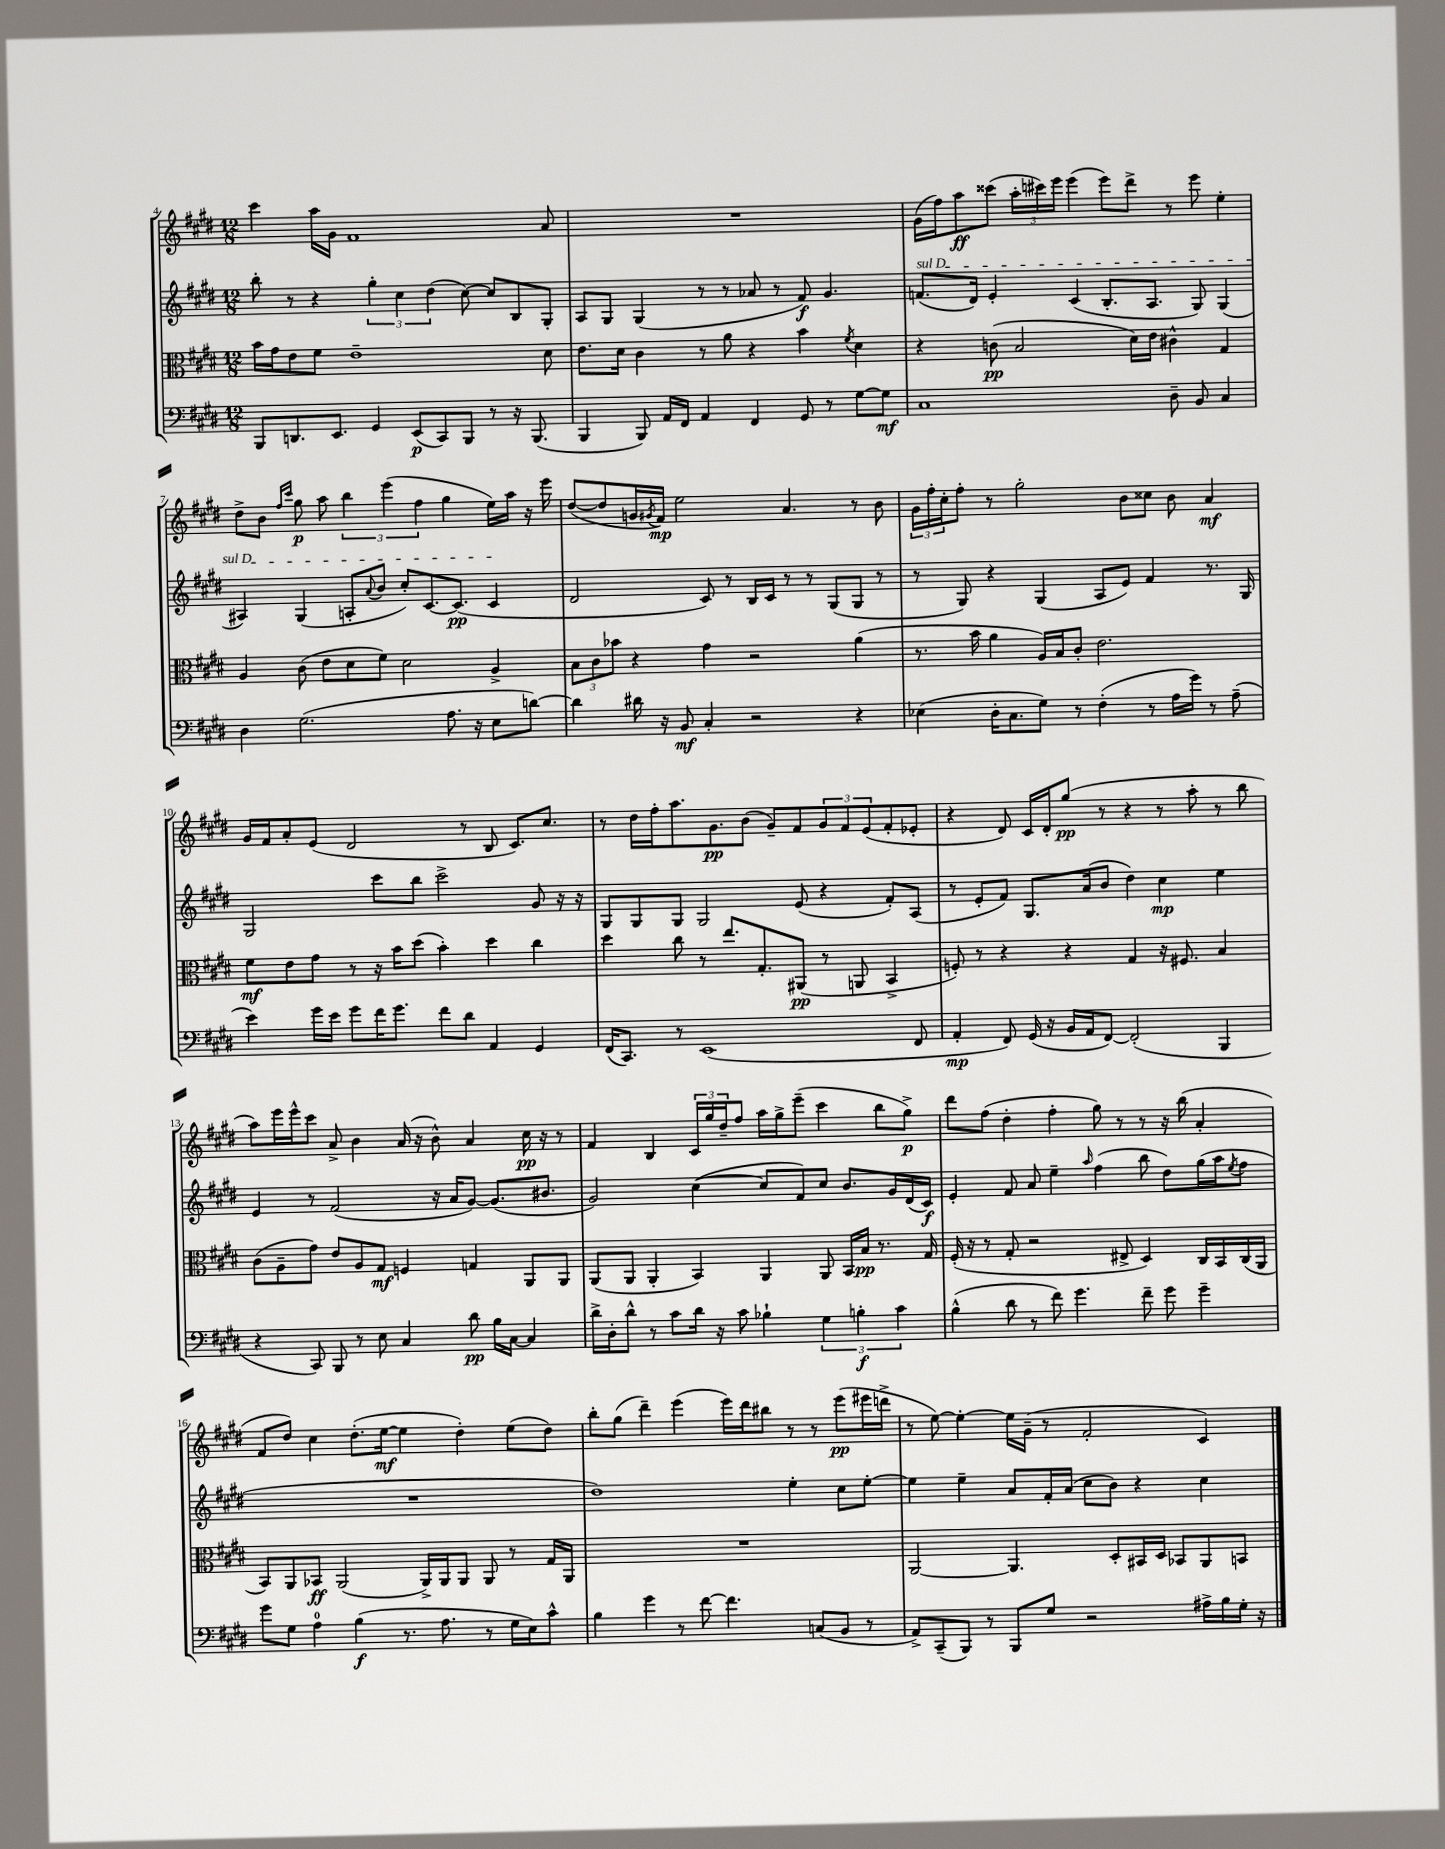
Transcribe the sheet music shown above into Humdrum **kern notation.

**kern	**dynam	**kern	**dynam	**kern	**dynam	**kern	**dynam
*part4	*part4	*part3	*part3	*part2	*part2	*part1	*part1
*staff4	*staff4	*staff3	*staff3	*staff2	*staff2	*staff1	*staff1
*clefF4	*	*clefC3	*	*clefG2	*	*clefG2	*
*k[f#c#g#d#]	*	*k[f#c#g#d#]	*	*k[f#c#g#d#]	*	*k[f#c#g#d#]	*
*M12/8	*	*M12/8	*	*M12/8	*	*M12/8	*
=4	=4	=4	=4	=4	=4	=4	=4
8BBB/L	.	16b\LL	.	8bb'\	.	4ccc#\	.
.	.	16g#\J	.	.	.	.	.
8.DDn/	.	8e\	.	8r	.	.	.
.	.	8f#\J	.	4r	.	16aa\LL	.
8.EE/J	.	.	.	.	.	16g#\JJ	.
.	.	1e~	.	.	.	1f#	.
4GG#/	.	.	.	6gg#'\	.	.	.
.	.	.	.	6cc#\	.	.	.
(8EE/L	p	.	.	.	.	.	.
.	.	.	.	(6dd#\	.	.	.
8CC#/)	.	.	.	.	.	.	.
8BBB/J	.	.	.	[8cc#\)	.	.	.
8r	.	.	.	8cc#/L]	.	.	.
16r	.	.	.	8B/	.	.	.
(8.BBB/	.	.	.	.	.	.	.
.	.	8d#\	.	8G#'/J	.	8a/	.
=5	=5	=5	=5	=5	=5	=5	=5
4BBB/	.	8.e\L	.	8A/L	.	1.r	.
.	.	.	.	8G#/J	.	.	.
.	.	16d#\Jk	.	.	.	.	.
8BBB/)	.	4c#\	.	(4G#/	.	.	.
16AA/LL	.	.	.	.	.	.	.
16FF#/JJ	.	.	.	.	.	.	.
4AA/	.	8r	.	8r	.	.	.
.	.	8a\	.	8r	.	.	.
4FF#/	.	4r	.	8a-X/	.	.	.
.	.	.	.	8r	.	.	.
8GG#/	.	4b\	.	8f#/)	f	.	.
8r	.	.	.	4.g#/	.	.	.
.	.	8qf#/	.	.	.	.	.
[8G#\L	.	4d#\	.	.	.	.	.
8G#\J]	mf	.	.	.	.	.	.
=6	=6	=6	=6	=6	=6	=6	=6
!	!	!	!	!LO:TX:a:i:t=sul D	!	!	!
1C#	.	4r	.	(8.fn/L	.	(16g#\LL	.
.	.	.	.	.	.	16ff#\J)	.
.	.	.	.	.	.	8aa\	ff
.	.	.	.	16d#/Jk)	.	.	.
.	.	(8cn\	pp	4e'/	.	(8ccc##X\J	.
.	.	2B/	.	.	.	24aa'\LL	.
.	.	.	.	.	.	24ccc#X\)	.
.	.	.	.	.	.	24eee\JJ	.
.	.	.	.	(4c#/	.	(4eee\	.
.	.	.	.	8.B'/L	.	8eee\L)	.
.	.	16d#\LL)	.	.	.	8ddd#^\J	.
.	.	16e\JJ	.	8.A/J	.	.	.
8D#~\	.	4c#X^^\	.	.	.	8r	.
8BB/	.	.	.	8G#/)	.	8eee\	.
4C#/	.	4G#/	.	(4G#/	.	4ee'\	.
!!LO:LB:g=z
=7	=7	=7	=7	=7	=7	=7	=7
4D#\	.	4A/	.	4A#X/)	.	8dd#^\L	.
.	.	.	.	.	.	8b\J	.
.	.	.	.	.	.	16qqff#/LL	.
.	.	.	.	.	.	16qqccc#/JJ	.
(2.G#\	.	(8c#\	.	(4G#/	.	8gg#\	p
.	.	8e\L	.	.	.	8aa\	.
.	.	8d#\	.	8An'/L	.	6bb\	.
.	.	.	.	8qqa/	.	.	.
.	.	8f#\J)	.	8b/J	.	.	.
.	.	.	.	.	.	(6eee\	.
.	.	2d#\	.	8cc#'/L)	.	.	.
.	.	.	.	.	.	6ff#\	.
.	.	.	.	[8.c#/	.	.	.
8.A\	.	.	.	.	.	4gg#\	.
.	.	.	.	(8.c#/J]	pp	.	.
16r	.	.	.	.	.	.	.
8E\L	.	4A^/	.	4c#/	.	16ee\LL)	.
.	.	.	.	.	.	16aa\JJ	.
[8dn\J)	.	.	.	.	.	16r	.
.	.	.	.	.	.	16eee\	.
=8	=8	=8	=8	=8	=8	=8	=8
4d\]	.	12B\L	.	2d#/	.	([8dd#/L	.
.	.	12c#\	.	.	.	.	.
.	.	.	.	.	.	8dd#/]	.
.	.	12b-X\J	.	.	.	.	.
16d#X\	.	4r	.	.	.	16gn/L	.
.	.	.	.	.	.	8qg#X/	.
16r	.	.	.	.	.	16f#/JJ)	mp
8BB/	mf	.	.	.	.	2ee\	.
4C#'/	.	4g#\	.	8c#/)	.	.	.
.	.	.	.	8r	.	.	.
2r	.	2r	.	16B/LL	.	.	.
.	.	.	.	16c#/JJ	.	.	.
.	.	.	.	8r	.	4.a/	.
.	.	.	.	8r	.	.	.
.	.	.	.	(8G#/L	.	.	.
4r	.	(4a\	.	8G#/J	.	8r	.
.	.	.	.	8r	.	8b\	.
=9	=9	=9	=9	=9	=9	=9	=9
(4E-X\	.	8.r	.	8r	.	24g#\LL	.
.	.	.	.	.	.	24ff#'\	.
.	.	.	.	.	.	24cc#'\J	.
.	.	.	.	8G#/)	.	8ff#'\J	.
.	.	16b\	.	.	.	.	.
16D#'\KL	.	4a\	.	4r	.	8r	.
8.C#\	.	.	.	.	.	.	.
.	.	.	.	.	.	2gg#'\	.
8G#\J)	.	16A/LL)	.	(4G#/	.	.	.
.	.	16B/J	.	.	.	.	.
8r	.	8c#'/J	.	.	.	.	.
(4F#'\	.	2.e\	.	8A/L	.	.	.
.	.	.	.	8e/J)	.	8b\L	.
8r	.	.	.	4f#/	.	8cc##X\J	.
16A\LL	.	.	.	.	.	8b\	.
16g#\JJ)	.	.	.	.	.	.	.
8r	.	.	.	8.r	.	4a/	mf
(8A~\	.	.	.	.	.	.	.
.	.	.	.	16G#/	.	.	.
!!LO:LB:g=z
=10	=10	=10	=10	=10	=10	=10	=10
4e\)	.	8f#\L	mf	2G#/	.	16g#/LL	.
.	.	.	.	.	.	16f#/J	.
.	.	8e\	.	.	.	8a'/	.
16g#\LL	.	8g#\J	.	.	.	(8e/J	.
16e\JJ	.	.	.	.	.	.	.
8g#\L	.	8r	.	.	.	2d#/	.
16f#\K	.	16r	.	8ccc#\L	.	.	.
8.g#\J	.	16b\KL	.	.	.	.	.
.	.	(8dd#\J	.	8bb\J	.	.	.
8f#\L	.	4b'\)	.	2ccc#^\	.	.	.
8d#\J	.	.	.	.	.	8r	.
4AA/	.	4dd#\	.	.	.	8B/	.
.	.	.	.	.	.	8.c#/L)	.
4GG#/	.	4cc#\	.	8g#/	.	.	.
.	.	.	.	.	.	8.cc#/J	.
.	.	.	.	16r	.	.	.
.	.	.	.	16r	.	.	.
=11	=11	=11	=11	=11	=11	=11	=11
(16FF#/KL	.	4dd#\	.	8G#/L	.	8r	.
8.CC#/J)	.	.	.	.	.	.	.
.	.	.	.	8G#/	.	16dd#\LL	.
.	.	.	.	.	.	16ff#'\J	.
8r	.	8cc#\	.	8G#/J	.	8.aa\	.
(1EE	.	8r	.	2G#/	.	.	.
.	.	.	.	.	.	8.g#\	pp
.	.	8.ee/L	.	.	.	.	.
.	.	.	.	.	.	(8b\J	.
.	.	8.G#'/	.	.	.	.	.
.	.	.	.	.	.	8g#~/L)	.
.	.	(8AA#X/J	pp	(8e/	.	8f#/	.
.	.	8r	.	4r	.	12g#/	.
.	.	.	.	.	.	12f#/	.
.	.	8AAn/	.	.	.	.	.
.	.	.	.	.	.	(12e/	.
.	.	4BB^/	.	8f#'/L)	.	8f#'/	.
8FF#/	.	.	.	(8A/J	.	8e-X'/J	.
=12	=12	=12	=12	=12	=12	=12	=12
4AA'/	mp	8Fn'/)	.	8r	.	4r	.
.	.	8r	.	8e'/L	.	.	.
8FF#/)	.	4r	.	8f#/J)	.	8d#/)	.
(16GG#/	.	.	.	8.G#/L	.	16c#/LL	.
16r	.	.	.	.	.	16d#'/J	.
16BB/LL	.	4r	.	.	.	(8gg#/J	pp
16AA/J	.	.	.	(16a/k	.	.	.
[8FF#/J)	.	.	.	8b/J	.	8r	.
(2FF#'/]	.	4G#/	.	4dd#\)	.	4r	.
.	.	16r	.	4cc#\	mp	8r	.
.	.	8.F#X/	.	.	.	.	.
.	.	.	.	.	.	8aa'\	.
4BBB/	.	4B/	.	4ee\	.	8r	.
.	.	.	.	.	.	8bb\	.
!!LO:LB:g=z
=13	=13	=13	=13	=13	=13	=13	=13
4r	.	(8c#\L	.	4e/	.	8aa\L)	.
.	.	8A~\	.	.	.	16eee\L	.
.	.	.	.	.	.	16eee^^\J	.
8CC#/)	.	8g#\J)	.	8r	.	8ccc#\J	.
8BBB/	.	8e/L	.	(2f#/	.	8a^/	.
8r	.	8A/	.	.	.	4b\	.
8E\	.	8G#/J	mf	.	.	.	.
4C#/	.	4Fn/	.	.	.	(16a/	.
.	.	.	.	.	.	16r	.
.	.	.	.	16r	.	8b^^\)	.
.	.	.	.	16a/KL	.	.	.
8d#\	pp	4Gn/	.	[8g#/J)	.	4a/	.
16B\LL	.	.	.	(8.g#/L]	.	.	.
[16C#\JJ	.	.	.	.	.	.	.
4C#/]	.	8AA/L	.	.	.	16cc#\	pp
.	.	.	.	8.b#X/J	.	16r	.
.	.	8AA/J	.	.	.	8r	.
=14	=14	=14	=14	=14	=14	=14	=14
16d#^\LL	.	(8AA/L	.	2g#/)	.	4f#/	.
16D#'\J	.	.	.	.	.	.	.
8d#^^\J	.	8AA/J	.	.	.	.	.
8r	.	4AA'/	.	.	.	4B/	.
8c#\L	.	.	.	.	.	.	.
16d#\Jk	.	4BB/)	.	([4cc#\	.	24c#/LL	.
.	.	.	.	.	.	24gg#/	.
16r	.	.	.	.	.	.	.
.	.	.	.	.	.	24dd#~/J	.
8c#\	.	.	.	.	.	8ff#/J	.
4B-X`\	.	4AA/	.	8cc#/L]	.	16aa\LL	.
.	.	.	.	.	.	16gg#^\J	.
.	.	.	.	8f#/)	.	(8eee~\J	.
6G#\	.	8AA/	.	8cc#/J	.	4ccc#\	.
.	.	16BB/LL	.	8.b/L	.	.	.
6Bn'\	f	.	.	.	.	.	.
.	.	16B/JJ	pp	.	.	.	.
.	.	8.r	.	.	.	8bb\L	.
.	.	.	.	16g#/L	.	.	.
6c#\	.	.	.	.	.	.	.
.	.	.	.	(16d#/	.	8gg#^\J)	p
.	.	16G#/	.	16c#/JJ)	f	.	.
=15	=15	=15	=15	=15	=15	=15	=15
(4B^^\	.	(16F#'/	.	4e'/	.	8ddd#\L	.
.	.	16r	.	.	.	.	.
.	.	8r	.	.	.	(8ff#\J	.
8d#\	.	8G#'/	.	8f#/	.	4dd#'\	.
8r	.	2r	.	8a/	.	.	.
8f#\)	.	.	.	4ee~\	.	4ff#'\	.
4.g#\	.	.	.	.	.	.	.
.	.	.	.	16qqaa/	.	.	.
.	.	.	.	(4ff#\	.	8gg#\)	.
.	.	8E#X^/	.	.	.	8r	.
8f#~\	.	4D#/)	.	8bb\	.	8r	.
8g#\	.	.	.	8dd#\L)	.	16r	.
.	.	.	.	.	.	(16bb\	.
4g#~\	.	16C#/LL	.	(16gg#\L	.	4a'/	.
.	.	16BB/	.	16aa\J	.	.	.
.	.	.	.	8qee/	.	.	.
.	.	(16C#/	.	8ff#\J	.	.	.
.	.	16AA/JJ	.	.	.	.	.
!!LO:LB:g=z
=16	=16	=16	=16	=16	=16	=16	=16
8g#\L	.	8BB/L)	.	1.r	.	8f#/L	.
8G#\J	.	8AA/	.	.	.	8dd#/J)	.
4A\	.	8BB-X/J	ff	.	.	4cc#\	.
.	.	(2AA/	.	.	.	.	.
(4B\	f	.	.	.	.	(8.dd#'\L	.
.	.	.	.	.	.	[16ee\Jk	mf
8.r	.	.	.	.	.	4ee\]	.
.	.	16AA^/LL)	.	.	.	.	.
8.A\	.	16AA/J	.	.	.	.	.
.	.	8AA/J	.	.	.	4dd#'\)	.
8r	.	8AA/	.	.	.	.	.
16G#\LL	.	8r	.	.	.	(8ee\L	.
16E\J)	.	.	.	.	.	.	.
8c#^^\J	.	16G#/LL	.	.	.	8dd#\J)	.
.	.	16AA/JJ	.	.	.	.	.
=17	=17	=17	=17	=17	=17	=17	=17
4B\	.	1.r	.	1dd#)	.	8bb'\L	.
.	.	.	.	.	.	(8gg#\J	.
4g#\	.	.	.	.	.	4ddd#~\)	.
8r	.	.	.	.	.	(4eee\	.
[8f#\	.	.	.	.	.	.	.
4.f#\]	.	.	.	.	.	16eee\LL)	.
.	.	.	.	.	.	16ddd#\J	.
.	.	.	.	.	.	8bb#X\J	.
.	.	.	.	4ee'\	.	8r	.
(8Cn/L	.	.	.	.	.	8r	.
8BB/J	.	.	.	8cc#\L	.	(8eee\L	pp
8r	.	.	.	[8ee'\J	.	16eee#X\L	.
.	.	.	.	.	.	16dddn^\JJ	.
=18	=18	=18	=18	=18	=18	=18	=18
8AA^/L)	.	[2AA/	.	4ee\]	.	8r	.
(8CC#~/	.	.	.	.	.	[8ee\)	.
8BBB/J)	.	.	.	4ee~\	.	4ee'\_	.
8r	.	.	.	.	.	.	.
8BBB/L	.	4.AA/]	.	8a/L	.	16ee\LL]	.
.	.	.	.	.	.	(16g#~\JJ	.
8G#/J	.	.	.	16f#'/L	.	8r	.
.	.	.	.	(16a/JJ	.	.	.
2r	.	.	.	8cc#\L	.	2f#'/	.
.	.	8D#'/L	.	8b\J)	.	.	.
.	.	16BB#X/L	.	4r	.	.	.
.	.	16D#/JJ	.	.	.	.	.
.	.	8BB-X/L	.	.	.	.	.
16A#X^\LL	.	8AA/	.	4cc#\	.	4c#/)	.
16B\	.	.	.	.	.	.	.
16G#'\JJ	.	8BBn/J	.	.	.	.	.
16r	.	.	.	.	.	.	.
==	==	==	==	==	==	==	==
*-	*-	*-	*-	*-	*-	*-	*-
